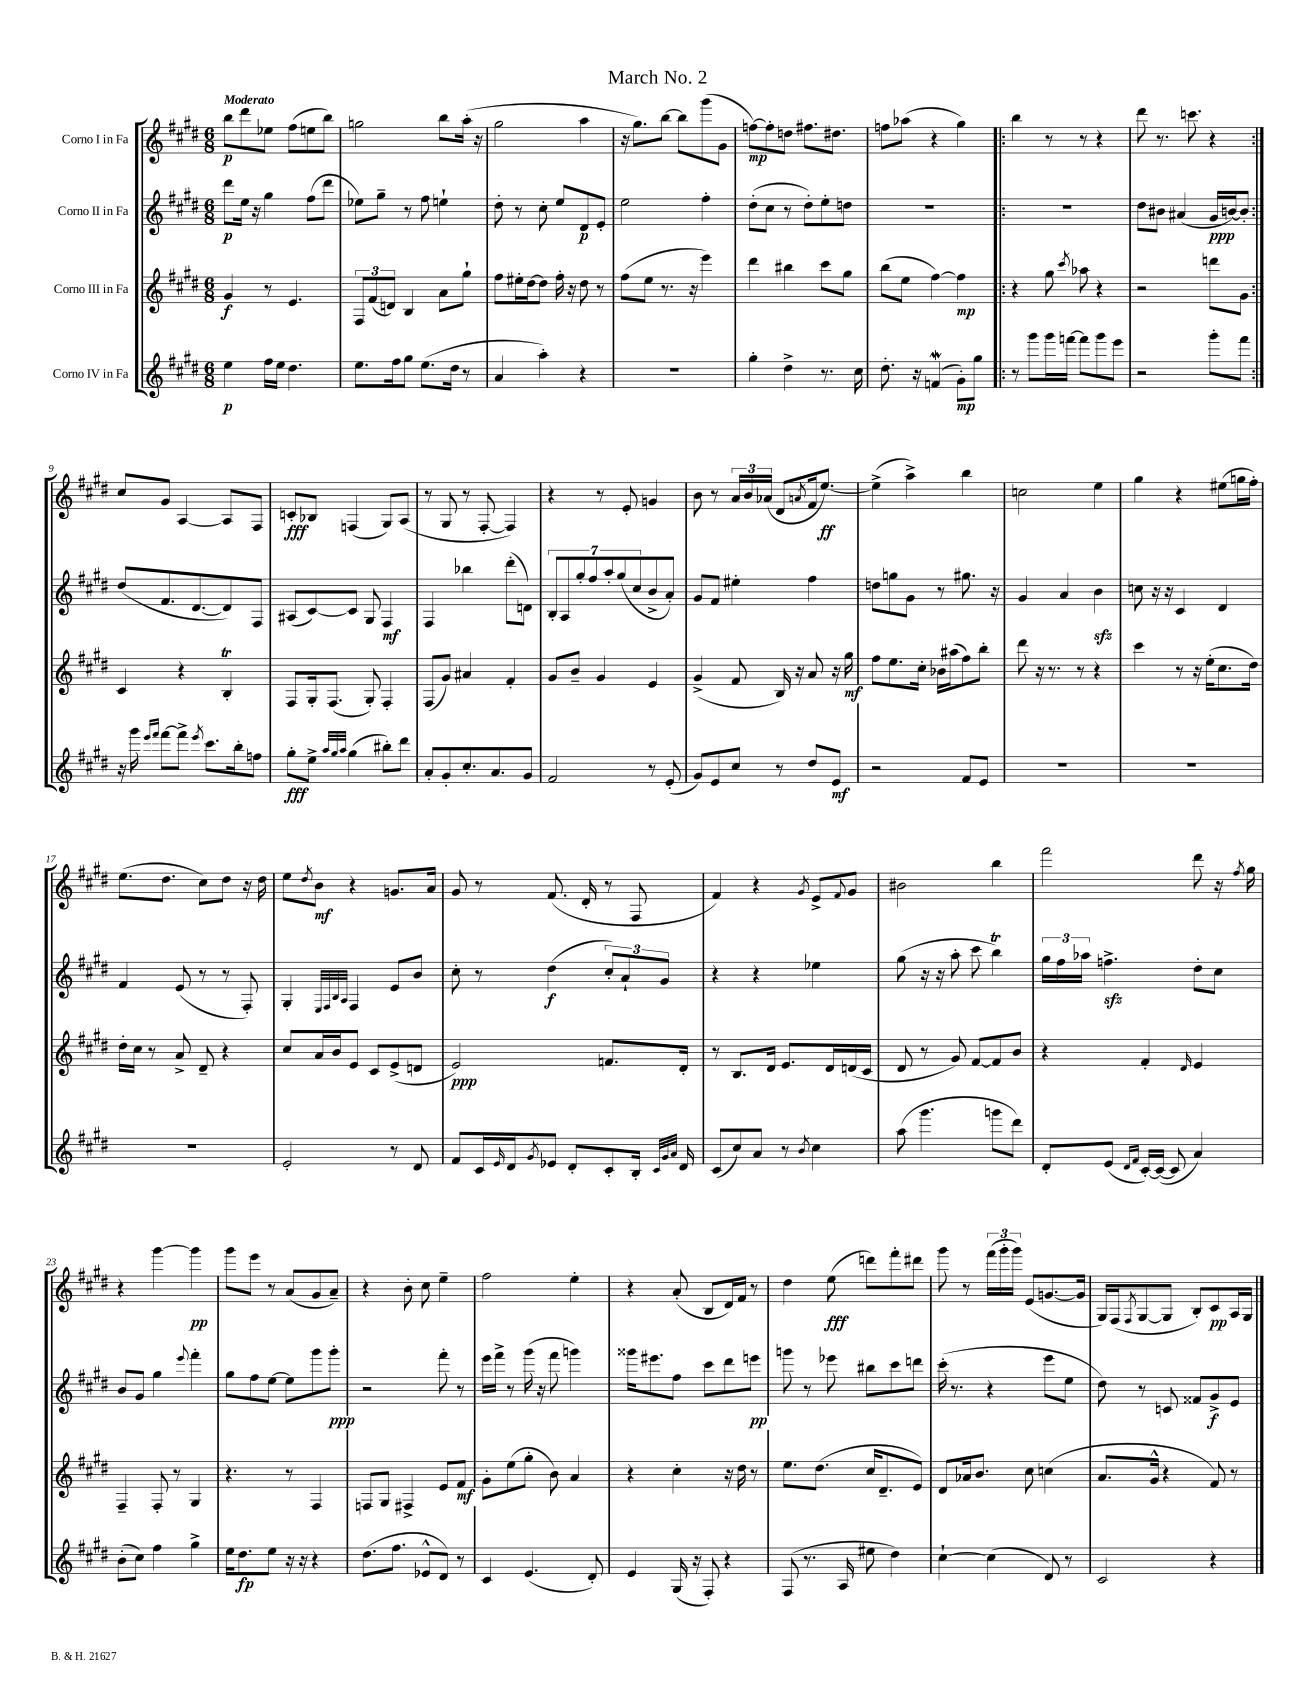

**kern	**kern	**kern	**kern
*staff4	*staff3	*staff2	*staff1
*clefG2	*clefG2	*clefG2	*clefG2
*k[f#c#g#d#]	*k[f#c#g#d#]	*k[f#c#g#d#]	*k[f#c#g#d#]
*M6/8	*M6/8	*M6/8	*M6/8
4ee	4g#	8ddd#	8bb
.	.	16ee	8ddd#
.	.	16r	.
16ff#	8r	4gg#	8ee-
16ee	.	.	.
4.dd#	4.e	.	(8ff#
.	.	(8ff#	8ee
.	.	8ddd#	8bb)
=	=	=	=
8.ee	12F#	8ee-)	2gg
.	(12f#	.	.
.	.	8gg#~	.
.	12d)	.	.
16ff#	.	.	.
8gg#	4B	8r	.
(8.ee	.	8ff#	.
.	8a	4ee`	8bb
16dd#	.	.	.
8r	8gg#`	.	(16aa'
.	.	.	16r
=	=	=	=
4a	8ff#	8dd#'	2gg#
.	16ee#'	8r	.
.	[16dd#	.	.
4aa')	8dd#]	8cc#'	.
.	16ff#'	8ee	.
.	16r	.	.
4r	8dd#	8d#	4aa
.	8r	8e'	.
=	=	=	=
2.r	(8ff#	2ee	16r
.	.	.	8.gg#)
.	8ee	.	.
.	8.r	.	[8bb
.	.	.	8bb]
.	16r	.	.
.	4eee)	4ff#'	(8ggg#
.	.	.	8g#
=	=	=	=
4gg#'	4ddd#	(8dd#'	[8ff)
.	.	8cc#	8ff']
4dd#^	4bb#	8r	8dd
.	.	8dd#')	8.ff#
8.r	8ccc#	8ee'	.
.	.	.	8.dd#
.	8gg#	8dd	.
16cc#	.	.	.
=	=	=	=
8.dd#'	(8bb	2.r	8ff
.	8ee	.	(8aa-
16r	.	.	.
(4f	[4ff#)	.	4r
8g#')	4ff#]	.	4gg#)
8gg#	.	.	.
=!|:	=!|:	=!|:	=!|:
8r	4r	2.r	4bb
8ggg#	.	.	.
16ggg#	8gg#	.	8r
[16fff	.	.	.
.	8qccc#	.	.
8fff]	8aa-	.	8r
8ggg#	4r	.	4r
8eee	.	.	.
=	=	=	=
2r	2r	8dd#	8ddd#
.	.	8b#	8.r
.	.	(4a#	.
.	.	.	8.ccc
8ggg#'	8ddd	16g#	4r
.	.	[16b)	.
8fff#	8g#	8b']	.
=:|!	=:|!	=:|!	=:|!
16r	4c#	(8dd#	8cc#
16ggg#	.	.	.
16qqeee	.	.	.
16qqfff#	.	.	.
[8fff#	.	8.f#	8g#
8fff#^]	4r	.	[4A
.	.	[8.d#	.
8qeee	.	.	.
8.ccc#	.	.	.
.	4B'	8d#])	8A]
16bb'	.	.	.
8ff	.	8F#	8F#
=	=	=	=
8gg#'	8F#	(8A#	8c'
8ee^	16G#'	[8c#)	8B-
.	(8.F#	.	.
32qqaa	.	.	.
32qqgg#	.	.	.
32qqaa	.	.	.
(4gg#	.	8c#]	(4F
.	8G#')	8G#	.
8bb#')	4F#'	4F#	8G#)
8ddd#	.	.	(8A
=	=	=	=
8a'	(8F#	4F#	8r
8g#'	8g#)	.	8G#
8.cc#'	4a#	4bb-	8r
.	.	.	[8F#'
8.a	.	.	.
.	4f#'	(8ddd#'	4F#])
8g#	.	8d)	.
=	=	=	=
2f#	8g#	14B'	4r
.	.	14A	.
.	8b~	.	.
.	.	14gg#'	.
.	.	14ff#	.
.	4g#	.	8r
.	.	14aa'	.
.	.	(14gg#	.
.	.	.	8e'
.	.	14cc#	.
8r	4e	8b^	4g
(8e'	.	8a')	.
=	=	=	=
8g#)	(4g#^	8g#	8b
8e	.	8f#	8r
8cc#	8f#	4ee#'	24a
.	.	.	24b
.	.	.	(24a-
8r	16B)	.	8d#
.	16r	.	.
.	.	.	8qa
8dd#	8a	4ff#	16f#
.	.	.	[8.ee)
8e	16r	.	.
.	16gg#	.	.
=	=	=	=
2r	8ff#	8dd	(4ee^]
.	8.ee	8gg	.
.	.	8g#	4aa^)
.	16cc#'	.	.
.	16b-	8r	.
.	(16aa#	.	.
8f#	8ff#)	8.gg#	4bb
8e	8bb'	.	.
.	.	16r	.
=	=	=	=
2.r	8ddd#	4g#	2cc
.	16r	.	.
.	8.r	.	.
.	.	4a	.
.	8r	.	.
.	4r	4b	4ee
=	=	=	=
2.r	4ccc#	8cc	4gg#
.	.	16r	.
.	.	16r	.
.	8r	4c#	4r
.	16r	.	.
.	(16ee'	.	.
.	8.cc#	4d#	(8ee#
.	.	.	16gg
.	16dd#)	.	16ff#')
=	=	=	=
2.r	16dd#'	4f#	(8.ee
.	16cc#	.	.
.	8r	.	.
.	.	.	8.dd#
.	8a^	(8e	.
.	8d#~	8r	8cc#)
.	4r	8r	8dd#
.	.	8F#')	16r
.	.	.	16dd#
=	=	=	=
2e'	8cc#	4G#'	8ee
.	.	.	8qdd#
.	16a	.	8b
.	16b	.	.
.	.	32qqE	.
.	.	32qqF#	.
.	.	32qqB	.
.	.	32qqA	.
.	8e	4F#	4r
.	8c#	.	.
8r	(8e^	8e	8.g
8d#	8d	8b	.
.	.	.	16a
=	=	=	=
8f#	2e)	8cc#'	8g#
16c#	.	8r	8r
16qqe	.	.	.
16d#	.	.	.
8qg#	.	.	.
8e-	.	(4dd#	(8.f#
8d#'	.	.	.
.	.	.	16d#'
8c#'	8.f	12cc#')	8r
.	.	12a`	.
16B'	.	.	8F#
.	.	12g#	.
32qqc#	.	.	.
32qqg#	.	.	.
32qqa	.	.	.
16d#	16d#'	.	.
=	=	=	=
(8c#	8r	4r	4f#)
8cc#)	8.B	.	.
8a	.	4r	4r
.	16d#	.	.
8r	8.e	.	.
8qb	.	.	8qg#
4cc#	.	4ee-	8e^
.	16d#	.	.
.	.	.	8qqf#
.	(16d	.	8g#
.	16c#	.	.
=	=	=	=
(8aa	8d#	(8gg#	2b#
4.ggg#	8r	16r	.
.	.	16r	.
.	8g#)	8aa'	.
.	[8f#	8ccc#	.
8ggg	8f#]	4bb)	4bb
8ddd#)	8b	.	.
=	=	=	=
8d#'	4r	24gg#	2fff#
.	.	24ff#	.
.	.	24aa-	.
(8e	.	4.ff^	.
16qqd#	.	.	.
16qqf#	.	.	.
[16c#')	4f#'	.	.
(16c#_	.	.	.
8c#]	.	.	.
.	16qqd#	.	.
4a)	4e	8dd#'	8ddd#
.	.	8cc#	16r
.	.	.	8qff#
.	.	.	16gg#
=	=	=	=
(8b'	4F#~	8b	4r
8cc#)	.	8g#	.
4ff#	8F#'	4gg#	[4ggg#
.	8r	.	.
.	.	8qqeee	.
4gg#^	4G#	4fff#'	4ggg#]
=	=	=	=
16ee	4.r	8gg#	8ggg#
8.dd#	.	.	.
.	.	8ff#	8eee
8ee	.	[8ee	8r
16r	8r	8ee]	(8a
16r	.	.	.
4r	4F#	8ggg#	8g#
.	.	8ggg#'	8a~)
=	=	=	=
(8.dd#	8F	2r	4r
.	8G#	.	.
8.ff#	.	.	.
.	4F#^	.	8b'
8e-^^	.	.	8cc#
8d#)	8e	8fff#'	4ee~
8r	8f#	8r	.
=	=	=	=
4c#	8g#'	16eee	2ff#
.	.	16fff#^	.
.	(8ee	8r	.
(4.e	8gg#'	(16ggg#	.
.	.	16r	.
.	8b)	8fff#	.
.	4a	4ggg)	4ee'
8d#')	.	.	.
=	=	=	=
4e	4r	16ggg##	4r
.	.	8.eee#	.
(16G#	4cc#'	8ff#	(8a'
16r	.	.	.
8F#')	.	8ccc#	8B
4r	16r	8ddd#	16d#)
.	16dd#	.	16f#
.	8r	8eee	8r
=	=	=	=
(8F#	8.ee	8ggg	4dd#
8.r	.	8r	.
.	(8.dd#	.	.
.	.	8eee-	(8ee
16A	.	.	.
8ee#	16cc#	8bb#	8ddd)
.	8.d#~	.	.
4dd#)	.	8ccc#	8fff#'
.	8e)	8ddd	8ddd#
=	=	=	=
[4cc#`	8d#	(16ccc#'	8ggg#
.	.	8.r	.
.	16a-	.	8r
.	8.b	.	.
(4cc#]	.	4r	(24fff#
.	.	.	24ggg#'
.	.	.	24ggg#)
.	8cc#	.	(8e
8d#)	(4cc	8eee	[8.g
8r	.	8ee	.
.	.	.	16g]
=	=	=	=
2c#	8.a	8dd#)	16G#)
.	.	.	(16F#
.	.	.	8qF#
.	.	8r	[8G#
.	16g#^^	.	.
.	4r	8c	8G#]
.	.	8f##	8B')
4r	8f#)	8g#^	8c#
.	8r	8e	16A
.	.	.	16G#
==	==	==	==
*-	*-	*-	*-
